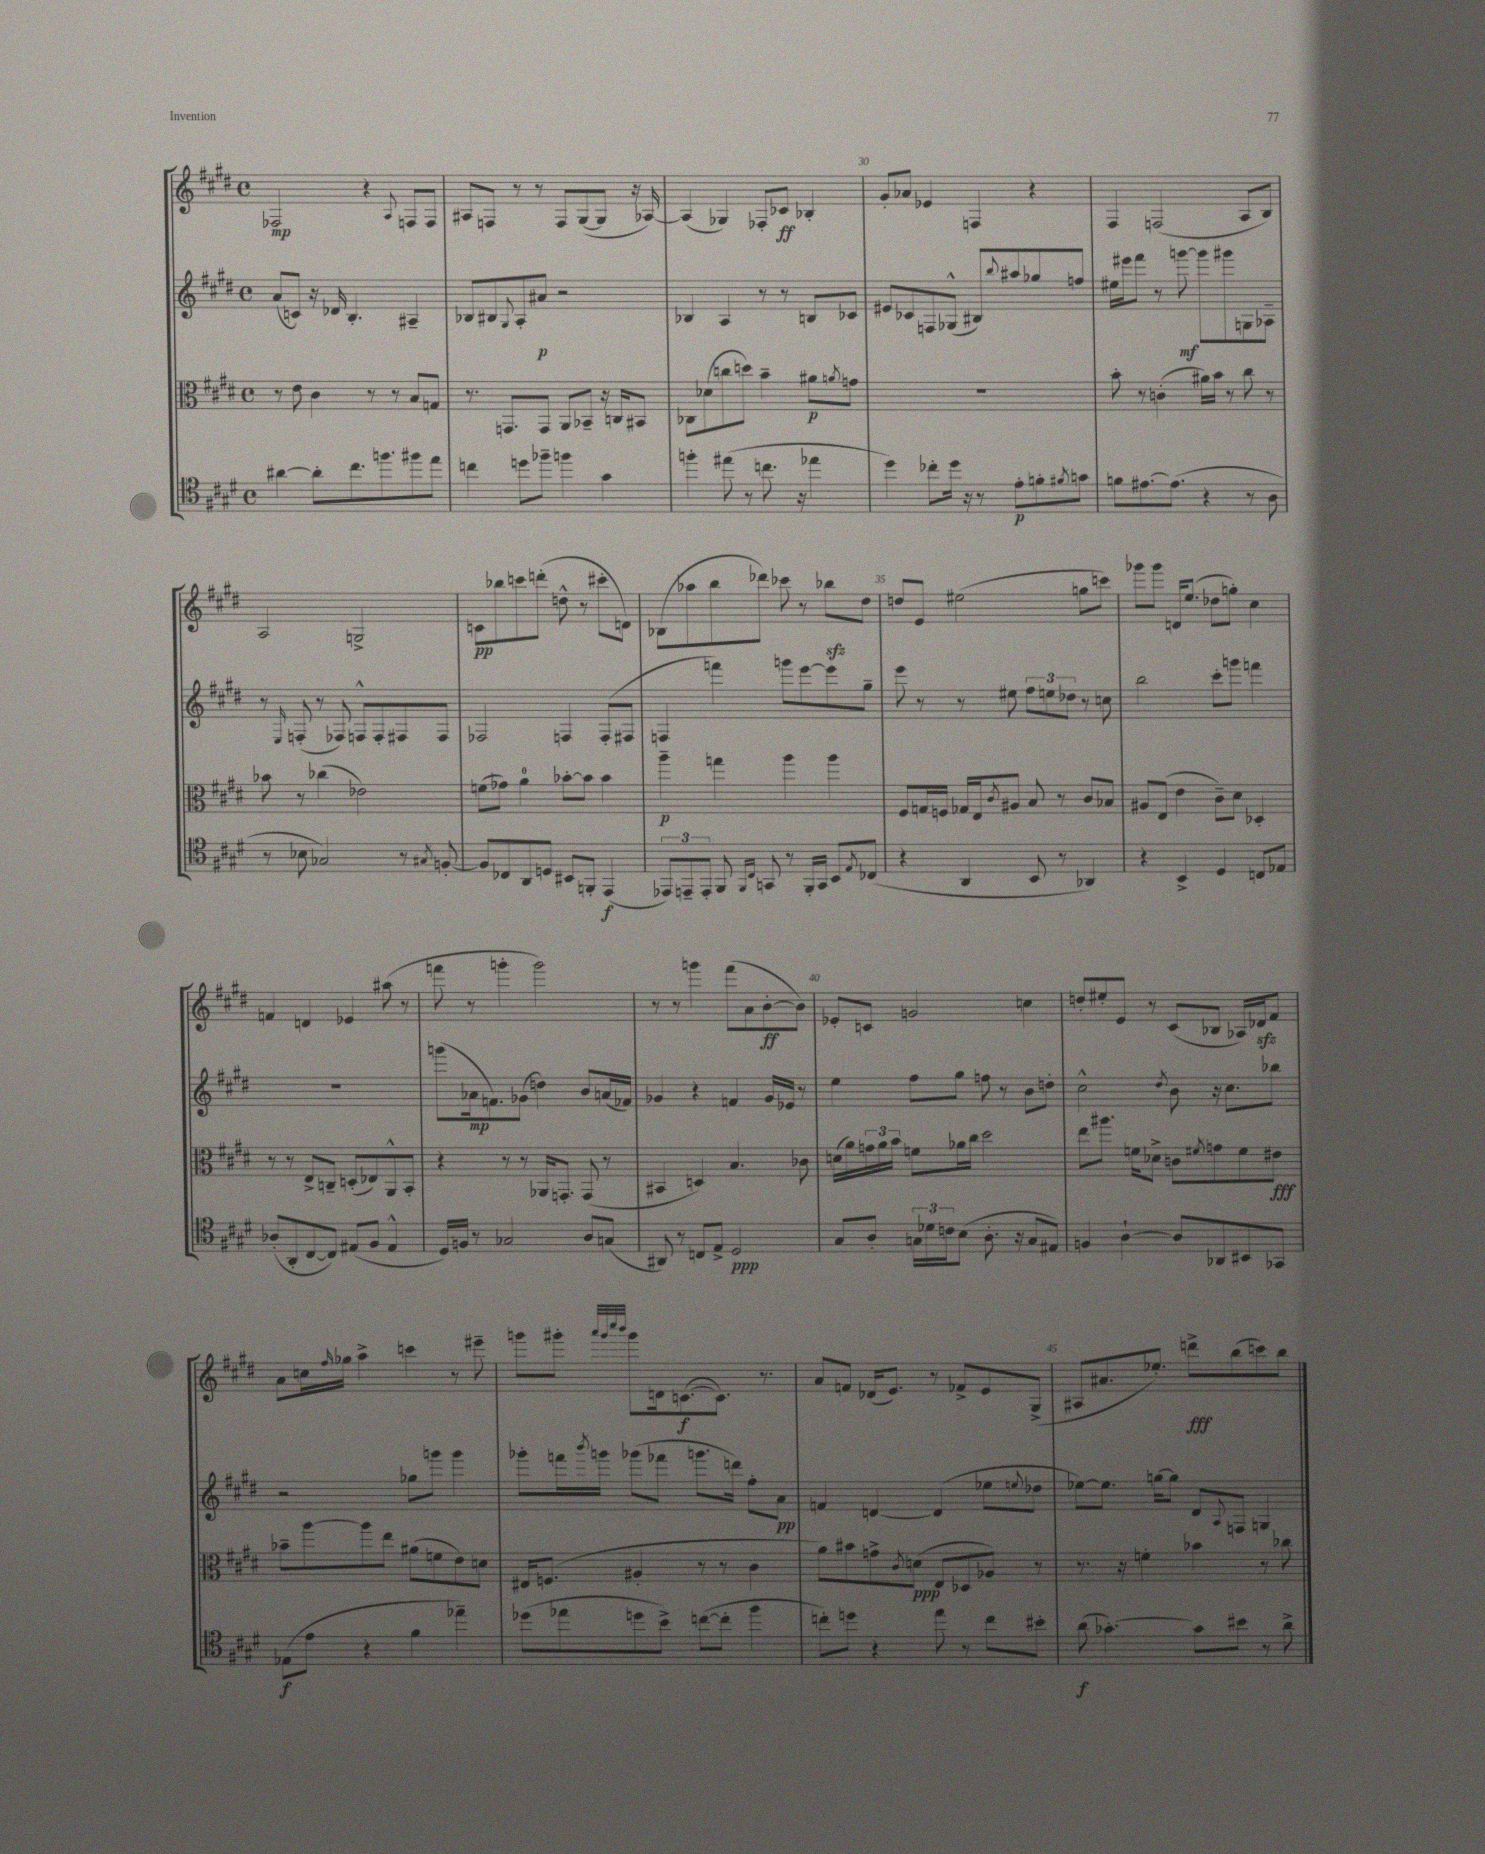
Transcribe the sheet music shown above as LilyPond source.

<<
\new StaffGroup <<
\new Staff = "s0" {
    \clef treble \key e \major \defaultTimeSignature \time 4/4
    fes2\mp r4 \appoggiatura { a8 } f8 f8 |
    ais8 f8 r8 r8 f8 gis8~( gis8 r16 aes16~) |
    aes4( ges4) fes8-. ces'8\ff bes4-. |
    gis'8-. aes'8 ees'4 f4 r4 |
    fis4 f2( a8 b8) |
    a2 g2-> |
    c'8\pp bes''8 c'''8 d'''8-.( d''8-^ r8 cis'''8-. d'8) |
    bes8( aes''8 b''8 des'''8) ces'''8 r8 bes''8\sfz dis''8 |
    d''8 e'8 eis''2( g''8 c'''8) |
    ges'''8 ges'''8 d'16 e''8.( des''8 g''8-.) cis''4 |
    f'4 d'4 ees'4 ais''8( r8 |
    f'''8 r8 g'''4-. g'''2) |
    r8 r8 g'''4 fis'''8( a'8 b'8~-.\ff b'8) |
    ees'8-. c'8 g'2 c''4 |
    d''8-. eis''8-. e'8 r8 cis'8( bes8 aes16) des'16\sfz fis'8 |
    a'8 c''16 \grace { fis''16 } ges''16 a''4-> c'''4 r8 eis'''8-- |
    g'''8 gis'''8-. \grace { a'''32 gis'''32 cis''''32 b'''32 } gis'''8 d'16 c'8.~\f( c'8.) r8. |
    a'8 f'8 des'16( e'8.) r8 fes'8-> e'8 gis8->( |
    ais8 ais'8. ees''8.-.) d'''8->\fff b''8( c'''8) b''8 \bar "|." |
}
\new Staff = "s1" {
    \clef treble \key e \major \defaultTimeSignature \time 4/4
    a'8( c'8) r16 des'16 b4.-. ais4-- |
    bes8 bis8 \appoggiatura { gis8 } a8-. ais'8\p r2 |
    bes4 a4 r8 r8 b8 ces'8 |
    eis'8 ces'8 f8 ges8-^( bis8) \appoggiatura { b''8 } ais''8 ges''8 f''8 |
    eis''16 eis'''16 fis'''8 r8 g'''8~\mf g'''8 gis'''8 g8 aes8-- |
    r8 \grace { e16 } f8-.( r8 fes8) f8-^ f8-. fis8 fis8 |
    fes2 f4 f8-.( fis8 |
    f4 f'''4) g'''8 e'''8~ e'''8 gis''8-- |
    e'''8 r8 r8 eis''8 \tuplet 3/2 { fis''8 e''8 des''8 } r8 c''8 |
    b''2 cis'''8-. g'''8 f'''4 |
    R1 |
    g'''8( aes'16\mp f'8.) ges'8( d''4) b'8 a'16( fes'16) |
    ges'4 r4 f'4 ges'16 ees'16 r8 |
    e''4 fis''8 gis''8 f''8 r8 b'8 d''8-. |
    cis''2-^ \acciaccatura { dis''8 } b'8 r16 cis''8. bes''8 |
    r2 ges''8 g'''8 g'''4 |
    ges'''8-. f'''16 \acciaccatura { b'''8 } g'''16 ges'''8( fes'''8 g'''8. d'''16) fis''8-. a'8\pp |
    f'4 d'4~ d'4( ees''8 \appoggiatura { e''8 } des''8 |
    ees''8~) ees''8. g''16~ g''8 dis'8 \appoggiatura { a8 } f8 g4 \bar "|." |
}
\new Staff = "s2" {
    \clef alto \key e \major \defaultTimeSignature \time 4/4
    r8 e'8 cis'4 r8 r8 b8 g8 |
    r8. g,8. g,8 a,8 bes,8-- r16 c16 bis,8 |
    ces8 des'8( c''8 d''8) b'4-- ais'8\p \acciaccatura { a'8 } g'8 |
    R1 |
    b'8-. r8 c'4-.( ais'16) b'16 r8 cis''8 r8 |
    bes'8 r8 ces''4( ees'2) |
    f'8( ges'8) a'4-0 bes'8~-. bes'8 bes'4 |
    a''4--\p g''4 a''4 a''4 |
    fis8 g16 f16 ges16 e16 \acciaccatura { cis'8 } ais8 b8 r8 cis'8 bes8 |
    ais8 e8( e'4 cis'8--) dis'8 des4-. |
    r8 r8 e8-> c8-- d8-.( ees8) a,8-^ b,8-. |
    r4 r8 r8 aes,16 g,8.-. g,8( r8 |
    bis,4 d4) b4. ces'8 |
    d'16( a'16) \tuplet 3/2 { g'16 a'16 b'16 } f'8 aes'16 cis''16 dis''2 |
    e''8 ais''8. f'16 des'8-> c'8 \acciaccatura { fis'8 } g'8 fis'8 eis'8\fff |
    bes'8-- a''8~ a''8 e''8 ais'8( f'8 e'8) d'8 |
    eis16 f8.( ais4-. r8 r8 cis'4 |
    a'8) bis'8 g'8-> \acciaccatura { cis'8 } d'8\ppp( e8 des8 aes8) r8 |
    r8. r16 f'4-. bes'4 r8 ces''8 \bar "|." |
}
\new Staff = "s3" {
    \clef tenor \key e \major \defaultTimeSignature \time 4/4
    ais'4~ ais'8-. cis''8. f''8. fis''8 e''8 |
    c''4 d''8 fes''8-- f''4 gis'4 |
    f''4-. eis''8( r8 c''8. r16 ees''4 |
    dis''4) ces''8-. dis''16 r16 r8 e'8-.\p f'8-. \acciaccatura { fis'8 } g'8 |
    f'8 eis'8.~ eis'8.( r4 r8 a8 |
    r8 bes8 ges2) r8 \acciaccatura { gis8 } f8~-. |
    f8 ces8 a,8 d8 bis,8 f,8-. e,4\f( |
    \tuplet 3/2 { ees,8) e,8-- e,8-. } fis,8 \grace { fis,16 cis16 } g,8 r8 fis,16-. g,16 b,8 \acciaccatura { e8 } ces8( |
    r4 a,4 b,8 r8 aes,4) |
    r4 b,4-> dis4 c8 ees8 |
    aes8-.( a,8-. cis8~ cis8) eis8( fis8 eis4-^ |
    dis16) f16 r8 ges2 a8 g8( |
    ais,8) r8 c8 e8-> dis2\ppp |
    gis8 a8-. \tuplet 3/2 { g16 des'16 c'16 } b8( a8.-. r16 g8 eis8) |
    f4 a4~-! a8 aes,8 bis,8 ges,8 |
    ees8\f( e'8 r4 fis'4 ees''4--) |
    des''8( ees''8 d''8 b'8->) c''8~( c''8-. fis''4 |
    c''8-.) d''8 r4 e''8 r8 c''8 bis'8-. |
    a'8\f( ges'4.~-.) ges'8 bis'8 r8 a'8-> \bar "|." |
}
>>
>>
\layout { \context { \Score currentBarNumber = #27 \override BarNumber.break-visibility = ##(#f #t #t) barNumberVisibility = #(every-nth-bar-number-visible 5) } }
